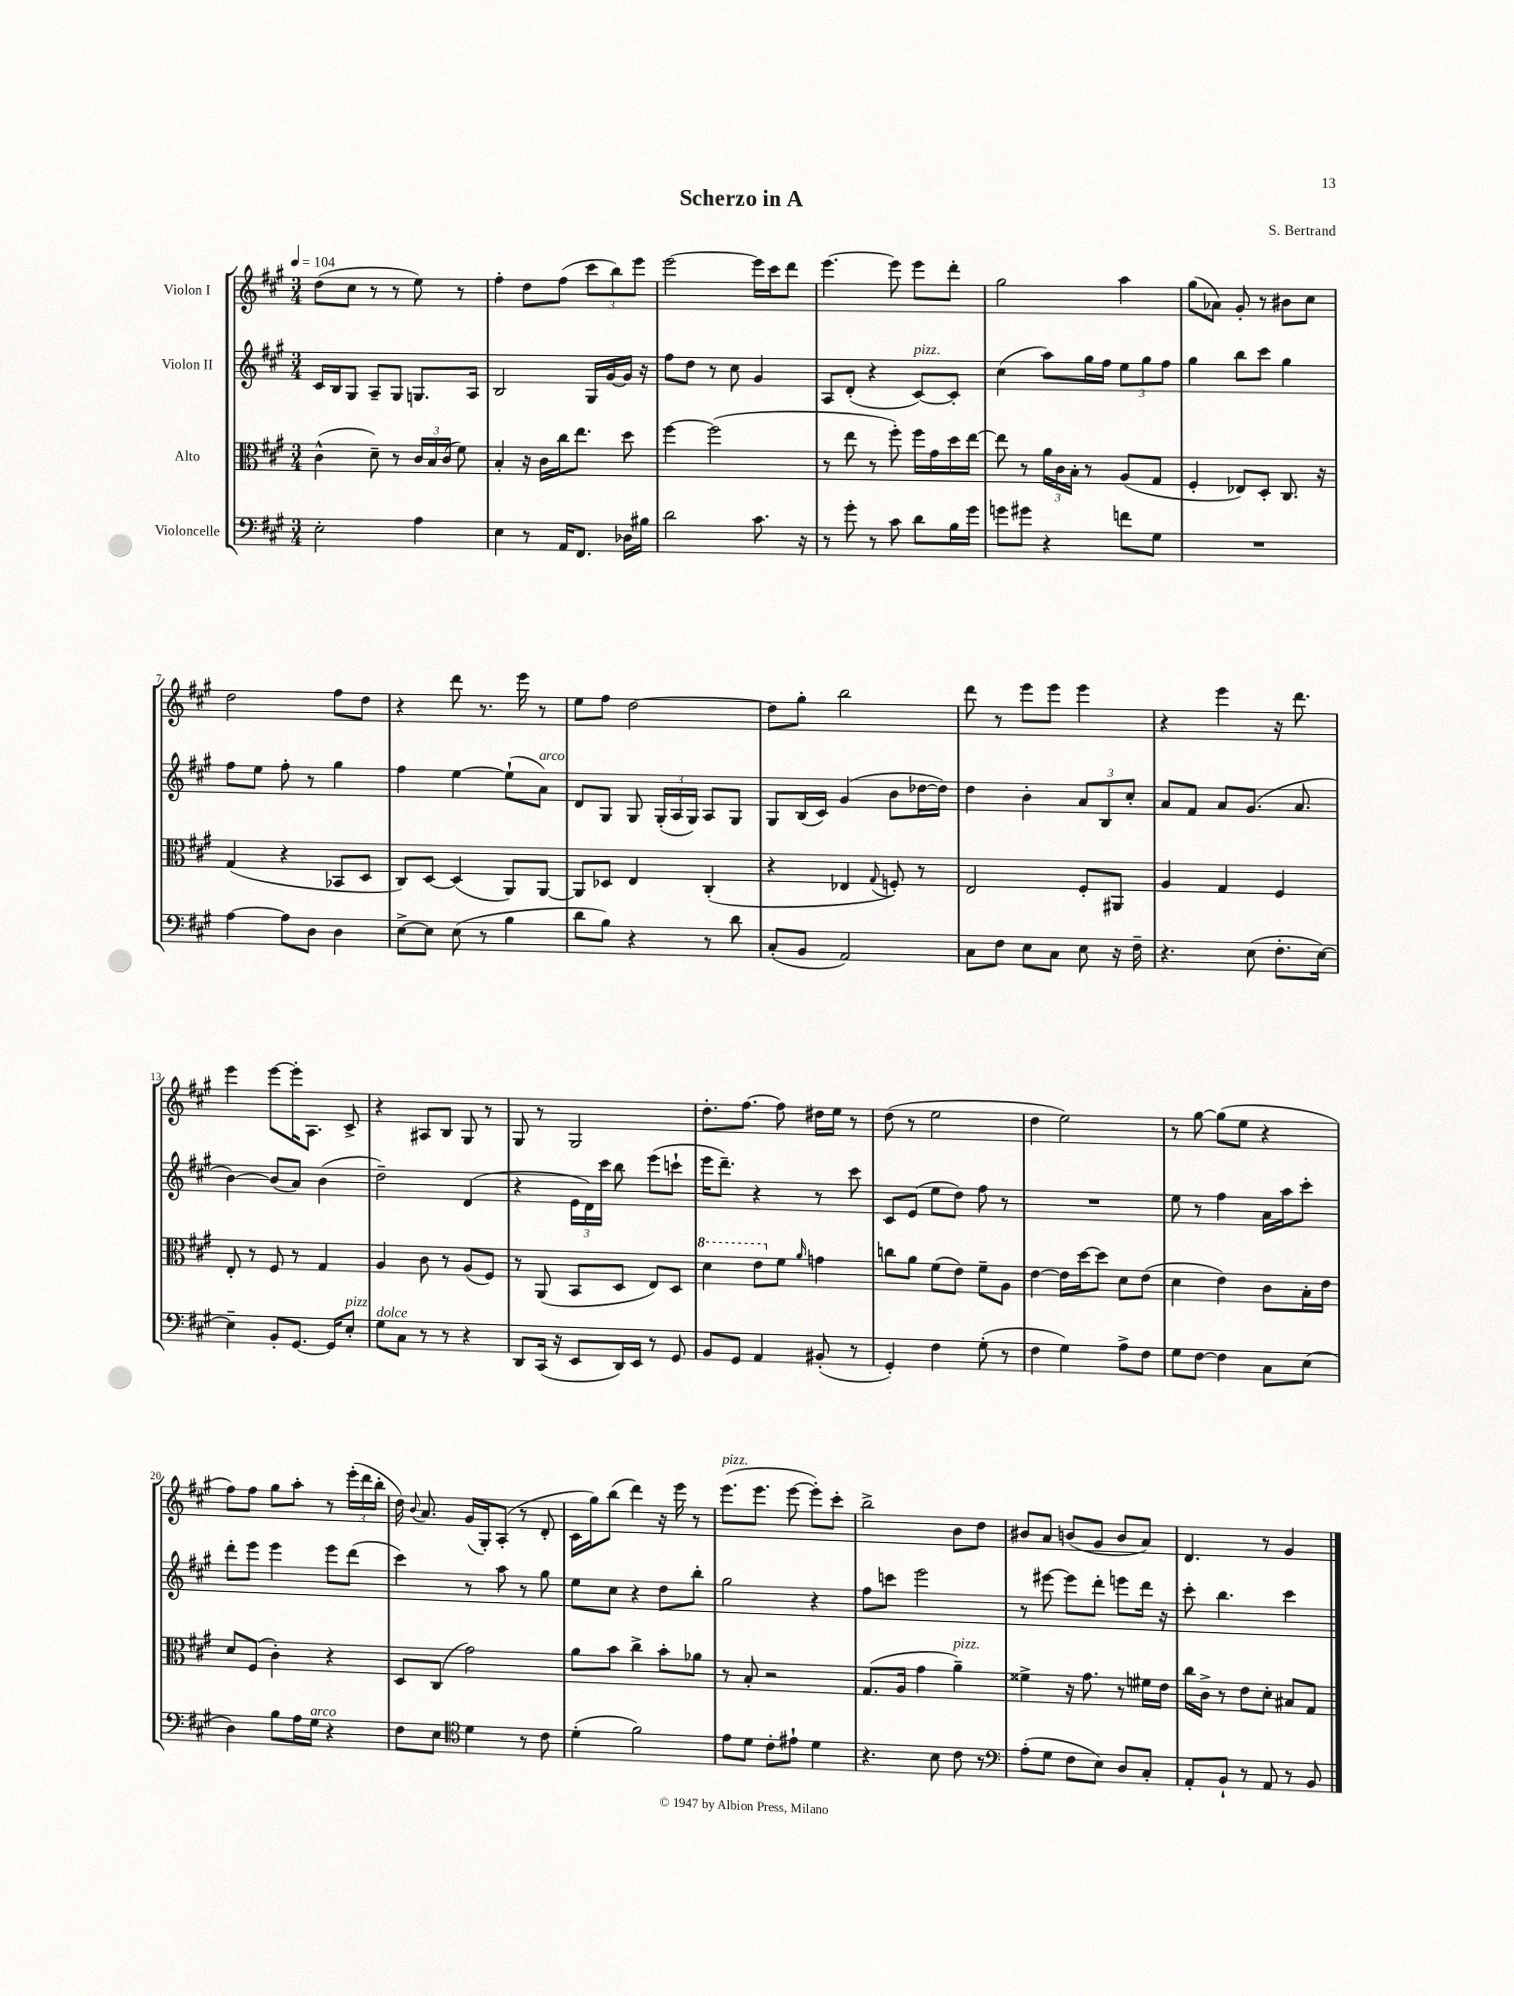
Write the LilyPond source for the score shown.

\header { title = "Scherzo in A" composer = "S. Bertrand" }
<<
\new StaffGroup <<
\new Staff = "s0" \with { instrumentName = "Violon I" } {
    \clef treble \key a \major \numericTimeSignature \time 3/4 \tempo 4 = 104
    \autoBeamOff d''8[( cis''8] r8 r8 e''8) r8 |
    fis''4-. d''8[ fis''8]( \tuplet 3/2 { cis'''8[ b''8) e'''8] } |
    e'''2~ e'''16[ cis'''16 d'''8] |
    e'''4.~ e'''8 e'''8[ d'''8]-. |
    gis''2 a''4 |
    gis''8[( aes'8]) gis'8-. r8 bis'8[ cis''8] |
    d''2 fis''8[ d''8] |
    r4 d'''8 r8. e'''16 r8 |
    e''8[ fis''8] d''2~ |
    d''8[ gis''8]-. b''2 |
    d'''8 r8 e'''8[ e'''8] e'''4 |
    r4 e'''4 r16 d'''8. |
    e'''4 e'''8[~ e'''16-. a8.] cis'8-> |
    r4 ais8[ b8] gis8 r8 |
    gis8 r8 gis2 |
    d''8.[-. fis''8.]~ fis''8 dis''16[ e''16] r8 |
    d''8( r8 e''2 |
    d''4 e''2) |
    r8 gis''8~ gis''8[( e''8] r4 |
    fis''8[) fis''8] gis''8[ a''8]-. r8 \tuplet 3/2 { e'''16[-.( d'''16 b''16]-. } |
    d''16) \appoggiatura { b'8 } a'8. gis'16[( gis16-.) a8]-.( r8 d'8-. |
    cis'16[ gis''16) b''8]( d'''4) r16 e'''16 r8 |
    e'''8.[^\markup { \italic "pizz." }( e'''8.] e'''8~ e'''8[-.) cis'''8]-. |
    b''2-> b'8[ d''8] |
    bis'8[ a'8] b'8[( gis'8] b'8[ a'8]) |
    d'4. r8 gis'4 \bar "|." |
}
\new Staff = "s1" \with { instrumentName = "Violon II" } {
    \clef treble \key a \major \numericTimeSignature \time 3/4
    \autoBeamOff cis'16[ b16 gis8] a8[-- gis8] g8.[ a16] |
    b2 gis16[ gis'16~ gis'16] r16 |
    fis''8[ d''8] r8 cis''8 gis'4 |
    a8[ d'8]-.( r4 cis'8[~^\markup { \italic "pizz." }) cis'8]-. |
    cis''4( a''8[) gis''16 fis''16] \tuplet 3/2 { e''8[ gis''8 fis''8] } |
    gis''4 b''8[ cis'''8] gis''4 |
    fis''8[ e''8] fis''8-. r8 gis''4 |
    fis''4 e''4~ e''8[-!( a'8]^\markup { \italic "arco" }) |
    d'8[ gis8] gis8 \tuplet 3/2 { gis16[-.( a16 gis16]) } a8[ gis8] |
    gis8[ b16( cis'16]) gis'4( b'8[ des''16~ des''16]) |
    d''4 b'4-. \tuplet 3/2 { a'8[ b8 cis''8]-. } |
    a'8[ fis'8] a'8[ gis'8.]( a'8. |
    b'4~) b'8[( a'8]) b'4( |
    d''2--) d'4( |
    r4 \tuplet 3/2 { e'16[ d'16) cis'''16] } b''8 e'''8[( c'''8]-! |
    e'''16[ d'''8.]--) r4 r8 cis'''8 |
    cis'8[ e'8]( e''8[ d''8]) fis''8 r8 |
    R2. |
    e''8 r8 fis''4 a'16[ a''16 cis'''8]-. |
    d'''8[-. e'''8] e'''4 e'''8[ d'''8]( |
    cis'''4) r8 a''8 r8 gis''8 |
    e''8[ cis''8] r4 d''8[ b''8]-. |
    gis''2 r4 |
    fis''8[ c'''8] e'''2 |
    r8 eis'''8~ eis'''8[ d'''8]-. e'''8[ d'''16] r16 |
    cis'''8-. b''4. cis'''4 \bar "|." |
}
\new Staff = "s2" \with { instrumentName = "Alto" } {
    \clef alto \key a \major \numericTimeSignature \time 3/4
    \autoBeamOff cis'4-^( d'8--) r8 \tuplet 3/2 { cis'16[ b16 cis'16]( } fis'8) |
    b4-. r16 cis'16[ cis''16 e''8.] d''8 |
    fis''4~ fis''2( |
    r8 e''8 r8 fis''8-.) fis''16[ gis'16 d''16 e''16]~ |
    e''8 r8 \tuplet 3/2 { a'16[ cis'16 b16]-. } r8 a8[( gis8] |
    fis4-. ees8[) d8]-. cis8. r16 |
    gis4( r4 bes,8[ d8] |
    cis8[) d8]~ d4( a,8[) a,8]~ |
    a,8[ des8] e4 cis4-.( |
    r4 ees4 \appoggiatura { gis8 } f8-.) r8 |
    e2 fis8[-. ais,8] |
    a4 gis4 fis4 |
    e8-. r8 fis8 r8 gis4 |
    a4 cis'8 r8 a8[( fis8]) |
    r8 a,8( b,8[ d8] e8[) d8] |
    \ottava #1 d''4 e''8[ \ottava #0 fis'8] \grace { a'16 } g'4 |
    c''8[ a'8] fis'8[( e'8]) fis'8[-- a8] |
    e'4~ e'16[ d''16~ d''8] d'8[ e'8]( |
    d'4 e'4) cis'8[ b16-. e'16] |
    d'8[ fis8]( cis'4-.) r4 |
    d8[ cis8]( gis'2) |
    a'8[ b'8] cis''4-> b'8[-. aes'8] |
    r8 b8-. r2 |
    gis8.[( a16] gis'4 a'4--^\markup { \italic "pizz." }) |
    fisis'4-> r16 gis'8. r8 fis'16[ e'16] |
    cis''16[ cis'16]-> r8 e'8[ d'8]-. bis8[ gis8] \bar "|." |
}
\new Staff = "s3" \with { instrumentName = "Violoncelle" } {
    \clef bass \key a \major \numericTimeSignature \time 3/4
    \autoBeamOff e2-. a4 |
    e4 r8 a,16[ fis,8.] des16[ bis16] |
    d'2 cis'8. r16 |
    r8 gis'8-. r8 cis'8 d'8[ b16 gis'16] |
    g'8[ gis'8] r4 f'8[ gis8] |
    R2. |
    a4~ a8[ d8] d4 |
    e8[~-> e8] e8( r8 b4 |
    d'8[ b8]) r4 r8 d'8 |
    cis8[-.( b,8] a,2) |
    cis8[ fis8] e8[ cis8] e8 r16 fis16-- |
    r4. e8( fis8.[-. e16]~) |
    e4-- b,8[-. gis,8.]~ gis,16[ e8]-.^\markup { \italic "pizz." } |
    gis8[^\markup { \italic "dolce" } cis8] r8 r8 r4 |
    d,8[ cis,16]( r16 e,8[ d,16) e,16] r8 gis,8 |
    b,8[ gis,8] a,4 bis,8-.( r8 |
    gis,4-.) fis4 gis8-.( r8 |
    fis4 gis4) a8[-> fis8] |
    gis8[ fis8]~ fis4 cis8[ e8]( |
    d4) b8[ a16 gis16]^\markup { \italic "arco" } r4 |
    fis8[ e8] \clef tenor d'4 r8 cis'8 |
    d'4-.( fis'2) |
    e'8[ d'8] cis'8[-. eis'8]-! d'4 |
    r4. b8 cis'8 r8 |
    \clef bass a8[-.( gis8] fis8[ e8]) d8[ cis8]-. |
    a,8[-. b,8]-! r8 a,8 r8 b,8 \bar "|." |
}
>>
>>
